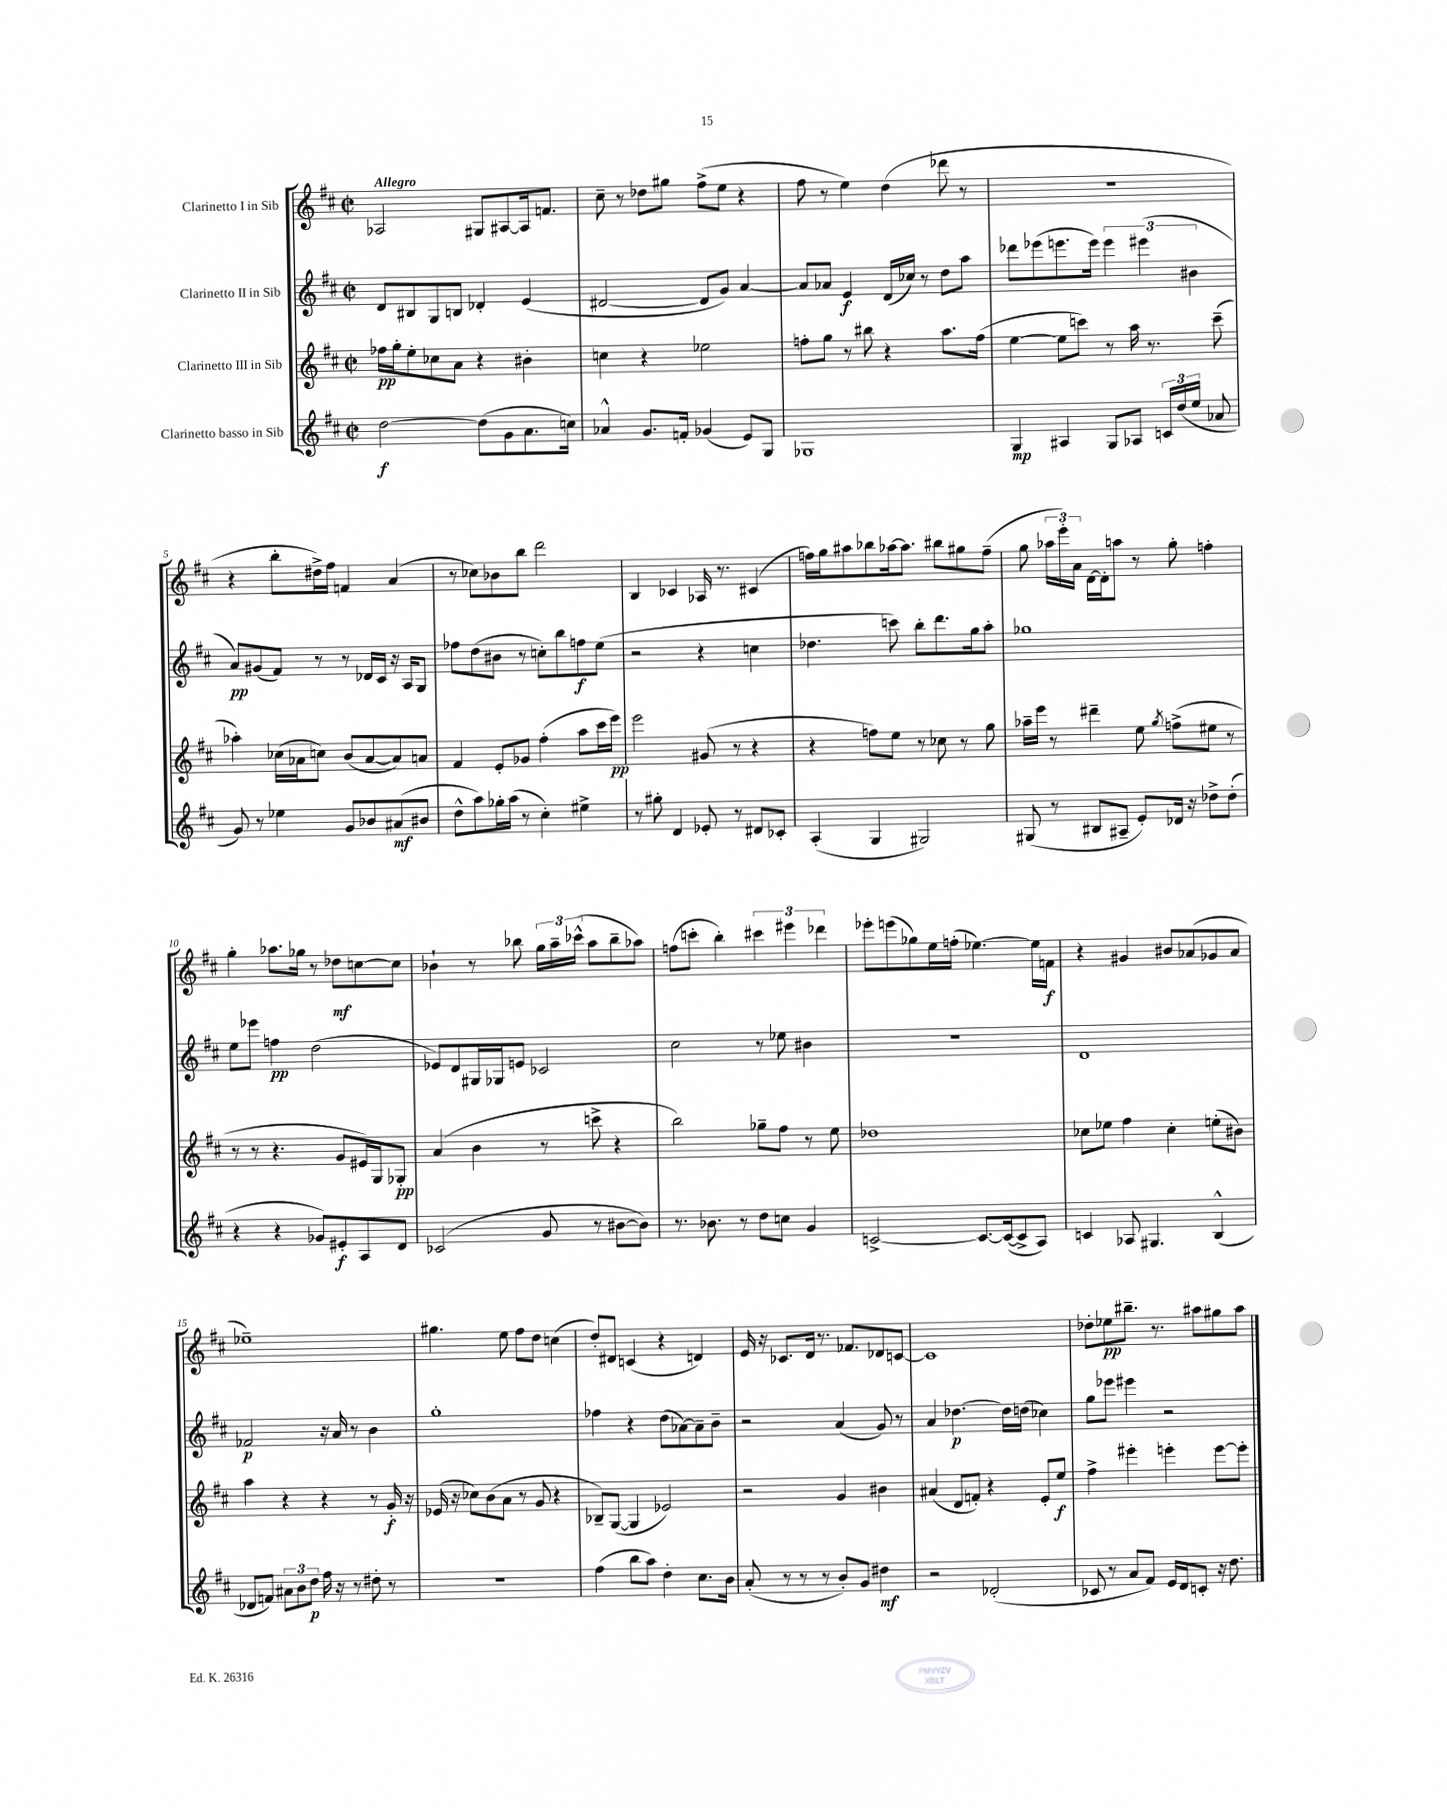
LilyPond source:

<<
\new StaffGroup <<
\new Staff = "s0" \with { instrumentName = "Clarinetto I in Sib" } {
    \clef treble \key d \major \defaultTimeSignature \time 2/2 \tempo "Allegro"
    \autoBeamOff aes2 gis8[ ais8~ ais16 f'8.] |
    cis''8-- r8 des''8[ gis''8] fis''8[->( e''8] r4 |
    fis''8 r8 e''4) d''4( des'''8 r8 |
    R1 |
    r4 b''8[-. dis''16->) fis''16] f'4 a'4( |
    r8 ces''8[) bes'8 b''8] d'''2 |
    b4 ces'4 aes16 r8. cis'4( |
    f''16[) g''16 ais''8 bes''8 aes''16~ aes''8.] bis''8[ gis''8 f''8]--( |
    g''8 \tuplet 3/2 { aes''16[ e'''16-.) a'16] } d'16[~ d'16-. a''8] r8 g''8-. f''4-. |
    g''4-. aes''8.[ ges''16] r8 des''8[\mf c''8~ c''8] |
    bes'4-! r8 bes''8 \tuplet 3/2 { g''16[ a''16-- ces'''16]-^( } a''8[ bes''8-- aes''8]) |
    f''8[( c'''8]-. b''4-.) \tuplet 3/2 { cis'''4 eis'''4 des'''4 } |
    ees'''8[-. e'''8( ges''8) e''16 f''16]-.( ees''4.~) ees''16[ f'16]\f |
    r4 gis'4 bis'8[ aes'8( ges'8 aes'8] |
    ees''1--) |
    gis''4. e''8 fis''8[ d''8] c''4( |
    d''8[-.) dis'8] c'4( r4 d'4) |
    e'16 r16 ces'8.[ d'16] r8. fes'8.[ des'8 c'8]~ |
    c'1 |
    des''8[-. ees''8\pp bis''8.]-- r8. ais''8[ gis''8 ais''8] \bar "|." |
}
\new Staff = "s1" \with { instrumentName = "Clarinetto II in Sib" } {
    \clef treble \key d \major \defaultTimeSignature \time 2/2
    \autoBeamOff d'8[ bis8 g8 b8] des'4-. e'4( |
    dis'2~ dis'8[ g'8]) a'4~ |
    a'8[ aes'8] e'4\f d'16[( ces''16]) r8 d''8[ a''8] |
    des'''8[ ees'''8( e'''8. e'''16]) \tuplet 3/2 { e'''4 eis'''4( bis'4 } |
    a'8[\pp) gis'8( fis'8]) r8 r8 des'16[ cis'16] r16 a16[ g8] |
    fes''8[ d''8( bis'8] r8 c''8[-.) b''8 f''8\f e''8]( |
    r2 r4 c''4 |
    des''4. c'''8) b''8[-. d'''8. g''16 a''8]-. |
    ges''1 |
    e''8[ ees'''8] f''4\pp d''2( |
    ees'8[) d'8 gis16 ges16 e'8] ces'2 |
    cis''2 r8 ees''8 bis'4 |
    R1 |
    d'1 |
    fes'2\p r16 a'16 r8 b'4 |
    g''1-. |
    fes''4 r4 d''8[( aes'8~) aes'8-- b'8]-- |
    r2 a'4( g'8) r8 |
    a'4 des''4.~\p des''16[ d''16]( ces''4) |
    g''8[ ees'''8] eis'''4 r2 \bar "|." |
}
\new Staff = "s2" \with { instrumentName = "Clarinetto III in Sib" } {
    \clef treble \key d \major \defaultTimeSignature \time 2/2
    \autoBeamOff fes''16[\pp g''16-. e''8-. ces''8 a'8] r4 bis'4-. |
    c''4 r4 ees''2 |
    f''8[-. g''8] r8 bis''8 r4 a''8.[ f''16]( |
    e''4~ e''8[ c'''8]) r8 a''16 r8. c'''8--( |
    aes''4-.) ces''16[( aes'16 c''8]) b'8[( aes'8~ aes'8) a'8] |
    fis'4 e'8[-. ges'8] fis''4-.( a''8[ cis'''16 e'''16]\pp) |
    e'''2 gis'8( r8 r4 |
    r4 f''8[) e''8] r8 ces''8 r8 g''8 |
    aes''16[-- e'''16] r8 dis'''4-- e''8 \acciaccatura { g''8 } f''8[->( eis''8] r8 |
    r8 r8 r4. g'8[ eis'16) g16 ges8]-.\pp |
    a'4( b'4 r8 c'''8-> r4 |
    b''2) ges''8[-- fis''8] r8 e''8 |
    des''1 |
    ces''8[ ees''8] fis''4 ces''4-. e''8[-.( bis'8]) |
    a''4 r4 r4 r8 g'16-.\f r16 |
    ees'16( r16 ces''8[) b'8( a'8] r8 g'8 r4 |
    bes8[--) g8]~( g4 ees'2) |
    r2 g'4 bis'4 |
    ais'4( d'8[ f'8]-.) r4 e'8[-. e''8]\f |
    fis''4-> eis'''4-. e'''4-. e'''8[~ e'''8]-. \bar "|." |
}
\new Staff = "s3" \with { instrumentName = "Clarinetto basso in Sib" } {
    \clef treble \key d \major \defaultTimeSignature \time 2/2
    \autoBeamOff d''2~\f d''8[( g'8 a'8. c''16]) |
    aes'4-^ g'8.[ f'16]-. ges'4( e'8[) g8] |
    ges1 |
    g4\mp ais4 g8[ aes8] \tuplet 3/2 { c'16[ d''16( e''16] } aes'8 |
    g'8) r8 ees''4 g'8[ bes'8 ais'8\mf( bis'8] |
    d''8[-^ a''8) ges''16-. a''16]( r8 cis''4-.) eis''4-> |
    r8 gis''8-. d'4 ees'8-. r8 dis'8[ ces'8]-. |
    a4-.( g4 gis2) |
    gis8( r8 bis8[ ais8]-- e'8[-.) des'16] r16 des''8[-> des''8]-.( |
    r4 r4 ges'8[) eis'8-.\f a8 d'8] |
    ces'2( g'8 r8 bis'8[~ bis'8]) |
    r8. bes'8. r8 d''8[ c''8] g'4 |
    c'2~-> c'8.[~ c'16~( c'8-> a8]) |
    c'4 aes8 gis4. b4-^( |
    des'8[ f'8]) \tuplet 3/2 { ais'8[ b'8 d''8]\p } fis''16 r16 r8 dis''8-. r8 |
    r1 |
    fis''4( b''8[ a''8]) d''4-. cis''8.[ b'16] |
    a'8-.( r8 r8 r8 b'8[-.) g'8] dis''4\mf |
    r2 des'2-.( |
    ces'8 r8 a'8[ fis'8]) e'16[ d'16 c'8]-. r16 d''8. \bar "|." |
}
>>
>>
